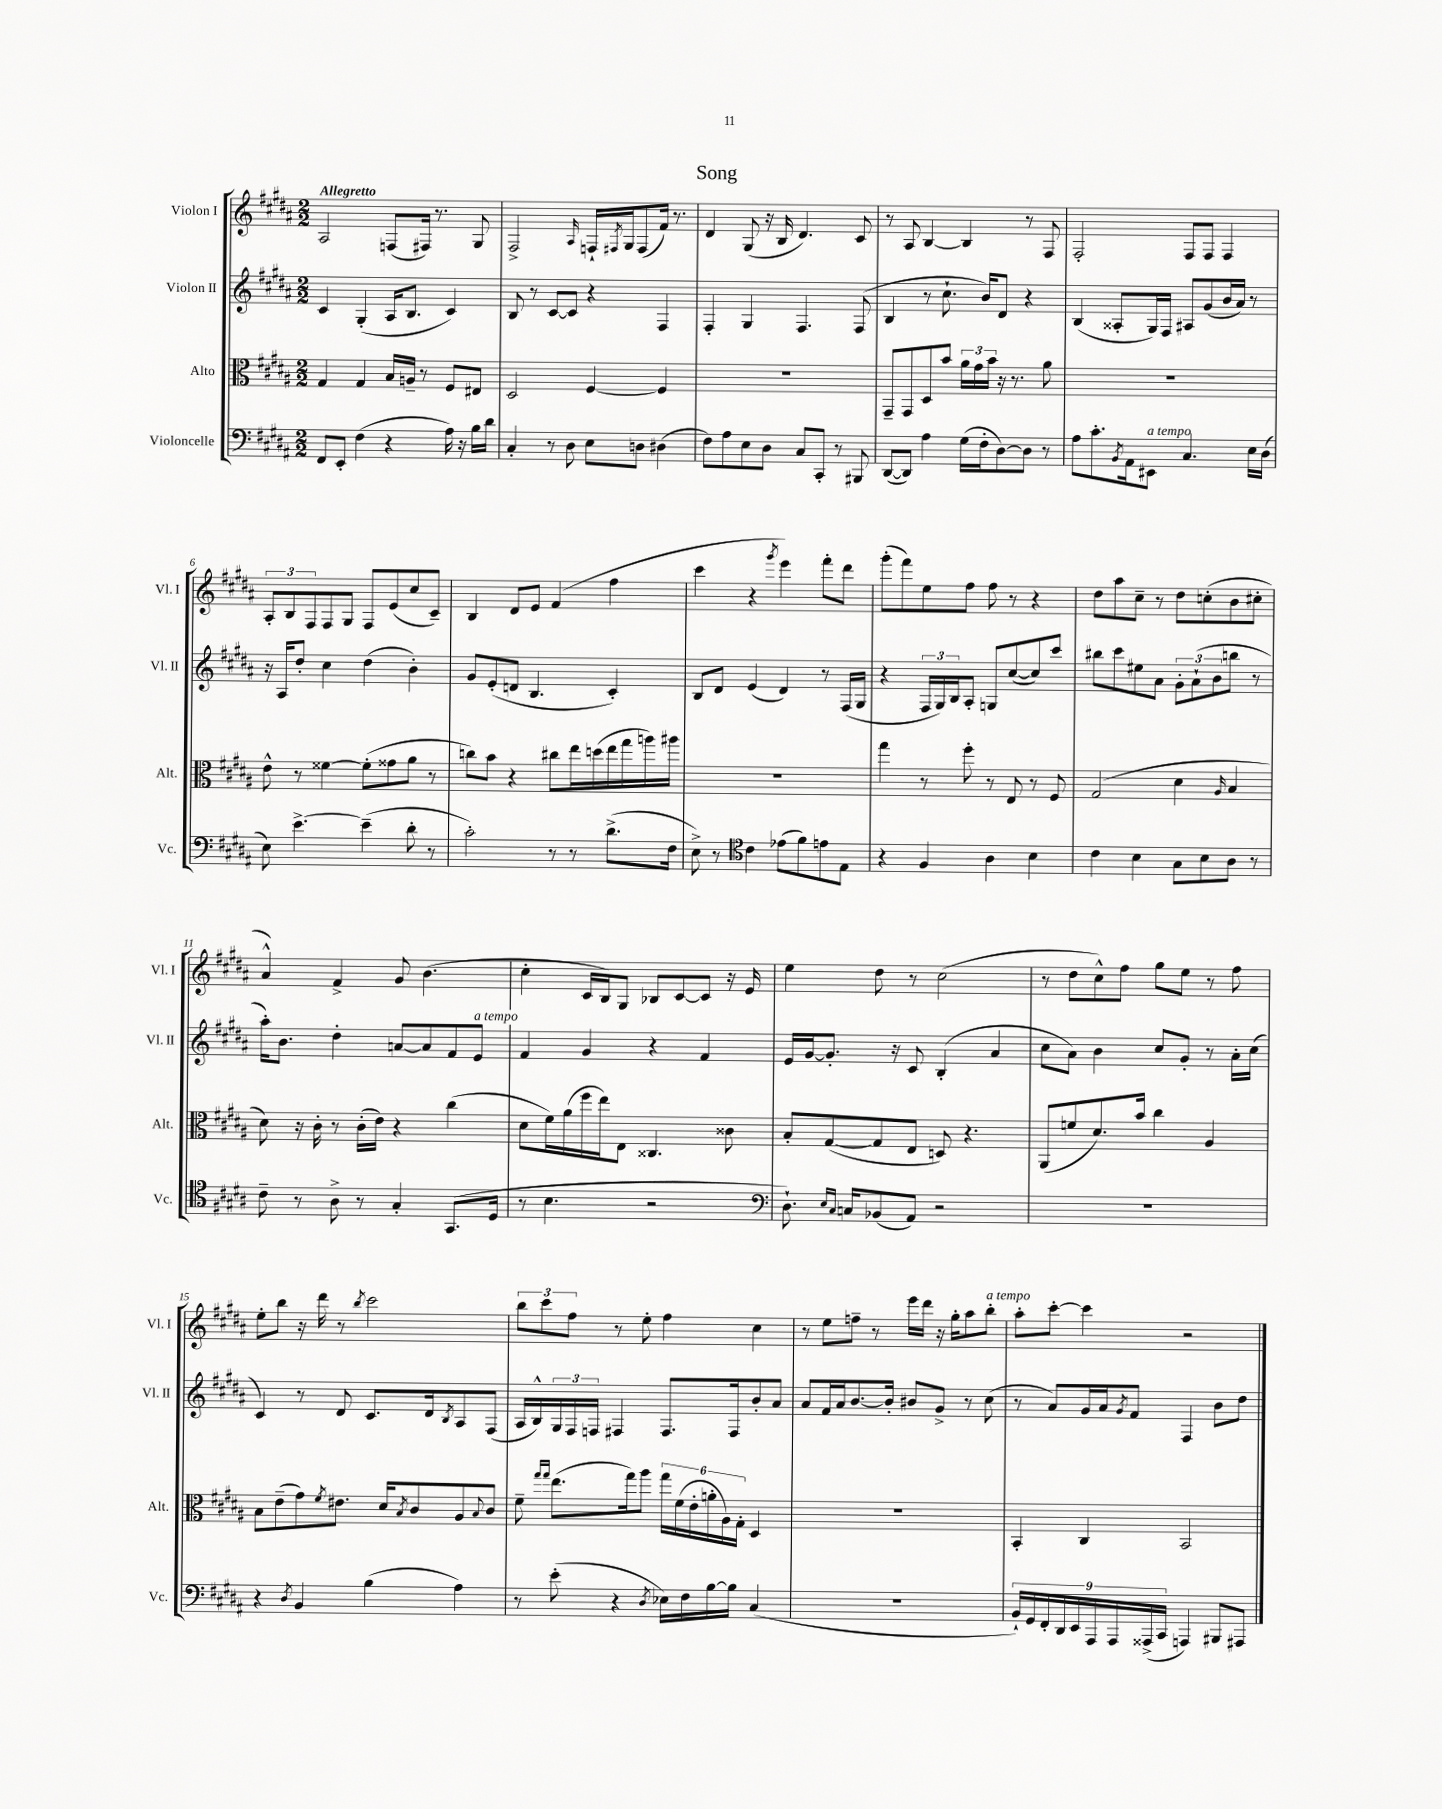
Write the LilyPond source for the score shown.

\header { title = "Song" }
<<
\new StaffGroup <<
\new Staff = "s0" \with { instrumentName = "Violon I" shortInstrumentName = "Vl. I" } {
    \clef treble \key b \major \numericTimeSignature \time 2/2 \tempo "Allegretto"
    ais2 f8( fis16) r8. gis8 |
    fis2-> \grace { ais16 } f16-! \acciaccatura { fis8 } gis16 fis8( fis'16) r8. |
    dis'4 gis8( r16 b16 dis'4.) cis'8 |
    r8 ais8 b4~ b4 r8 fis8 |
    fis2-. fis8 fis8 fis4 |
    \tuplet 3/2 { ais8-. b8 fis8 } fis8 gis8 fis8 e'8( cis''8 cis'8--) |
    b4 dis'8 e'8 fis'4( fis''4 |
    cis'''4 r4 \acciaccatura { gis'''8 } e'''4) fis'''8-. dis'''8 |
    gis'''8-.( fis'''8) e''8 fis''8 fis''8 r8 r4 |
    dis''8 ais''8 cis''8-- r8 dis''8 c''8-.( b'8 cis''8-. |
    ais'4-^) fis'4-> gis'8 b'4.( |
    cis''4-. cis'16 b16) gis8 bes8 cis'8~ cis'8 r16 e'16 |
    e''4 dis''8 r8 cis''2( |
    r8 dis''8 cis''8-^) fis''8 gis''8 e''8 r8 fis''8 |
    e''8-. b''8 r16 dis'''16 r8 \acciaccatura { b''8 } cis'''2 |
    \tuplet 3/2 { b''8 cis'''8 fis''8 } r8 e''8-. fis''4 cis''4 |
    r8 e''8 f''8-- r8 e'''16 dis'''16 r16 gis''16-. ais''8 b''8-.^\markup { \italic "a tempo" } |
    ais''8-. cis'''8~-. cis'''4 r2 \bar "|." |
}
\new Staff = "s1" \with { instrumentName = "Violon II" shortInstrumentName = "Vl. II" } {
    \clef treble \key b \major \numericTimeSignature \time 2/2
    cis'4 gis4-.( ais16 b8. cis'4) |
    b8 r8 cis'8~ cis'8 r4 fis4 |
    fis4-. gis4 fis4. fis8( |
    b4 r8 cis''8.-! b'16) dis'8 r4 |
    b4( aisis8-. gis16) fis16 ais8 gis'8( b'16 ais'16) r8 |
    r16 ais16 dis''8-. cis''4 dis''4( b'4-.) |
    gis'8 e'8-.( d'8 b4. cis'4-.) |
    b8 dis'8 e'4( dis'4) r8 fis16( gis16 |
    r4 \tuplet 3/2 { fis16 gis16) b16 } ais8-. g8 cis''8~( cis''8) cis'''8 |
    bis''8 cis'''8 eis''8 ais'8 \tuplet 3/2 { gis'8-. ais'8-!( b'8 } b''8 r8 |
    ais''16-.) b'8. dis''4-. a'8~ a'8 fis'8 e'8^\markup { \italic "a tempo" } |
    fis'4 gis'4 r4 fis'4 |
    e'16 gis'16~ gis'8.-. r16 cis'8 b4-.( ais'4 |
    cis''8 ais'8) b'4 cis''8 gis'8-. r8 ais'16-. cis''16( |
    cis'4) r8 dis'8 cis'8. dis'16 \acciaccatura { b8 } ais8 fis8( |
    ais16 b16-^) \tuplet 3/2 { gis16 fis16 f16 } fis4 fis8. fis16 b'8-. ais'8 |
    ais'8 fis'16 ais'16 b'8.~ b'16-. bis'8 gis'8-> r8 cis''8( |
    r8 ais'8) gis'16 ais'16 \acciaccatura { gis'8 } fis'8 fis4 b'8 dis''8 \bar "|." |
}
\new Staff = "s2" \with { instrumentName = "Alto" shortInstrumentName = "Alt." } {
    \clef alto \key b \major \numericTimeSignature \time 2/2
    gis4 gis4 b16 a16-- r8 fis8 eis8 |
    dis2 fis4~ fis4 |
    R1 |
    gis,8-- gis,8 dis8 b'8 \tuplet 3/2 { ais'16 gis'16 b'16 } r16 r8. ais'8 |
    R1 |
    e'8-^ r8 fisis'4~ fisis'8-.( gisis'8 ais'8 r8 |
    c''8) b'8 r4 cis''8 e''16 d''16( e''16 gis''16 a''16) ais''16 |
    R1 |
    gis''4 r8 fis''8-. r8 e8 r8 fis8 |
    gis2( dis'4 \grace { ais16 } b4 |
    dis'8) r16 cis'16-. r8 cis'16-.( e'16) r4 cis''4( |
    dis'8 fis'16) ais'16( fis''16 e''16) e8 cisis4. cisis'8 |
    b8-. gis8~( gis8 e8 d8) r4. |
    ais,8( f'8 dis'8.) b'16 cis''4 ais4 |
    b8 e'8--( gis'8) \acciaccatura { fis'8 } eis'8. dis'16 \acciaccatura { b8 } cis'8 ais8 \appoggiatura { b8 } cis'8 |
    fis'8-- \grace { gis''16 gis''16 } e''8.( gis''16) ais''8 \tuplet 6/4 { gis''16 fis'16( e'16-. a'16-. ais16) gis16-. } dis4 |
    R1 |
    b,4-. cis4 b,2 \bar "|." |
}
\new Staff = "s3" \with { instrumentName = "Violoncelle" shortInstrumentName = "Vc." } {
    \clef bass \key b \major \numericTimeSignature \time 2/2
    fis,8 e,8-. fis4( r4 ais16) r16 b16 dis'16 |
    cis4-. r8 dis8 e8 d8 dis4( |
    fis8) ais8 e8 dis8 cis8 cis,8-. r8 bis,,8 |
    dis,8~( dis,8) ais4 gis16( fis16-. dis8~) dis8 r8 |
    ais8 cis'8.-. \acciaccatura { b,8 } ais,16 eis,8^\markup { \italic "a tempo" } cis4. e16 dis16( |
    e8) e'4.~-> e'4--( dis'8-. r8 |
    cis'2-.) r8 r8 dis'8.->( fis16 |
    e8->) r8 \clef tenor cis'4 ees'8( fis'8) e'8 e8 |
    r4 fis4 ais4 b4 |
    cis'4 b4 gis8 b8 ais8 r8 |
    cis'8-- r8 ais8-> r8 gis4-. gis,8.( dis16 |
    r8 b4. r2 |
    \clef bass dis8.-!) \grace { e16 cis16 } c16 bes,8( ais,8) r2 |
    R1 |
    r4 \acciaccatura { dis8 } b,4 b4( ais4) |
    r8 e'8-.( r4 \acciaccatura { dis8 } ees16) fis16 b16~ b16 cis4( |
    R1 |
    \tuplet 9/8 { b,16-!) gis,16 fis,16-. dis,16 e,16 ais,,16 ais,,16 aisis,,16->( cis,16 } a,,4) bis,,8 ais,,8 \bar "|." |
}
>>
>>
